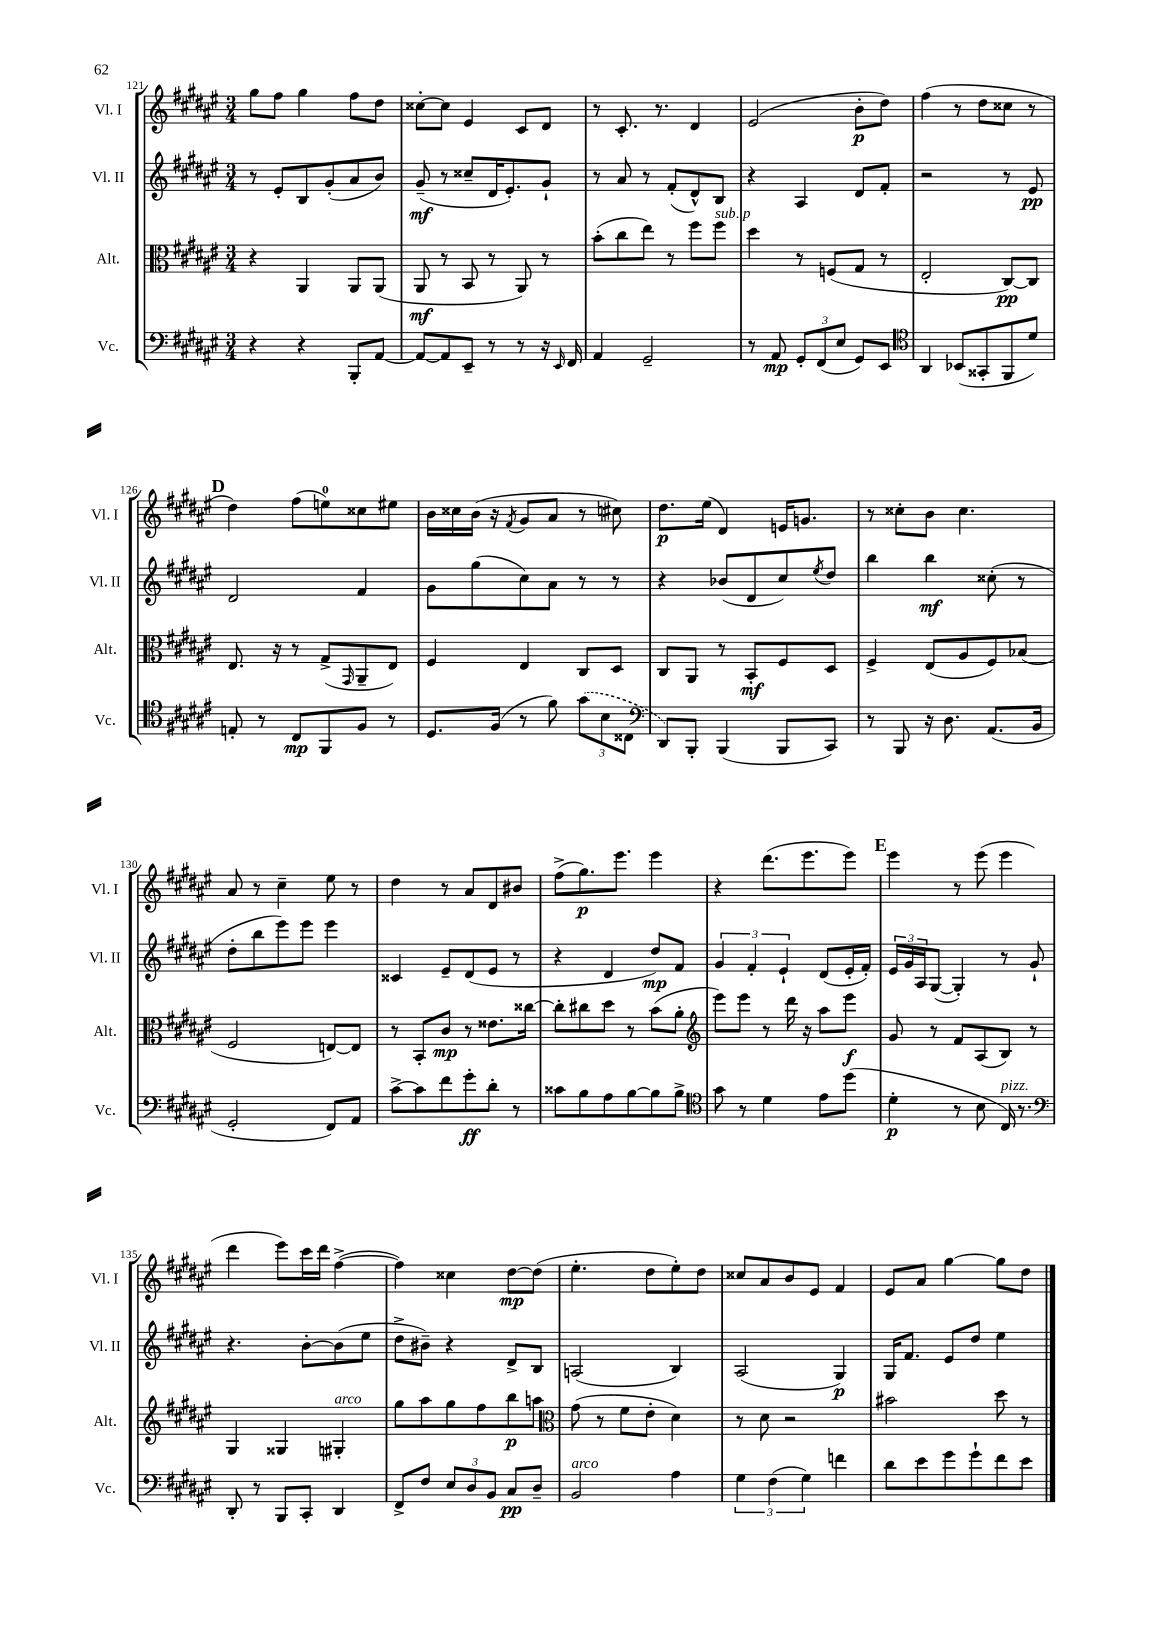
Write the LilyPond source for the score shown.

<<
\new StaffGroup <<
\new Staff = "s0" \with { instrumentName = "Vl. I" shortInstrumentName = "Vl. I" } {
    \clef treble \key fis \major \numericTimeSignature \time 3/4
    gis''8 fis''8 gis''4 fis''8 dis''8 |
    cisis''8~-. cisis''8 eis'4 cis'8 dis'8 |
    r8 cis'8.-. r8. dis'4 |
    eis'2( b'8-.\p dis''8) |
    fis''4( r8 dis''8 cisis''8 r8 |
    \mark \markup { \bold "D" } dis''4) fis''8( e''8-0) cisis''8 eis''8 |
    b'16 cisis''16 b'16( r16 \acciaccatura { fis'8 } gis'8 ais'8 r8 cis''8) |
    dis''8.\p eis''16( dis'4) e'16 g'8. |
    r8 cisis''8-. b'8 cisis''4. |
    ais'8 r8 cis''4-- eis''8 r8 |
    dis''4 r8 ais'8 dis'8 bis'8 |
    fis''8->( gis''8.\p) eis'''8. eis'''4 |
    r4 dis'''8.( eis'''8. eis'''8) |
    \mark \markup { \bold "E" } eis'''4 r8 eis'''8( eis'''4 |
    dis'''4 eis'''8) cis'''16 dis'''16 fis''4~->( |
    fis''4) cisis''4 dis''8~\mp dis''8( |
    eis''4.-. dis''8 eis''8-.) dis''8 |
    cisis''8 ais'8 b'8 eis'8 fis'4 |
    eis'8 ais'8 gis''4~ gis''8 dis''8 \bar "|." |
}
\new Staff = "s1" \with { instrumentName = "Vl. II" shortInstrumentName = "Vl. II" } {
    \clef treble \key fis \major \numericTimeSignature \time 3/4
    r8 eis'8-. b8 gis'8-.( ais'8 b'8) |
    gis'8--\mf( r8 cisis''8-- dis'16 eis'8.-.) gis'8-! |
    r8 ais'8 r8 fis'8-.( dis'8-^) b8 |
    r4 ais4 dis'8 fis'8-. |
    r2 r8 eis'8\pp |
    \mark \markup { \bold "D" } dis'2 fis'4 |
    gis'8 gis''8( cis''8) ais'8 r8 r8 |
    r4 bes'8( dis'8 cis''8) \acciaccatura { eis''8 } dis''8 |
    b''4 b''4\mf cisis''8-.( r8 |
    dis''8-. b''8 eis'''8) eis'''8 eis'''4 |
    cisis'4 eis'8-- dis'8( eis'8 r8 |
    r4 dis'4 dis''8\mp) fis'8 |
    \tuplet 3/2 { gis'4 fis'4-. eis'4-! } dis'8( eis'16-. fis'16-.) |
    \mark \markup { \bold "E" } \tuplet 3/2 { eis'16 gis'16 ais16 } gis8~( gis4-.) r8 gis'8-! |
    r4. b'8~-. b'8( eis''8 |
    dis''8-> bis'8--) r4 dis'8-> b8 |
    a2( b4) |
    ais2( gis4\p) |
    gis16 fis'8. eis'8 dis''8 eis''4 \bar "|." |
}
\new Staff = "s2" \with { instrumentName = "Alt." shortInstrumentName = "Alt." } {
    \clef alto \key fis \major \numericTimeSignature \time 3/4
    r4 ais,4 ais,8 ais,8( |
    ais,8\mf r8 b,8 r8 ais,8) r8 |
    b'8-.( cis''8 eis''8) r8 fis''8 fis''8^\markup { \italic "sub. p" } |
    dis''4 r8 f8( gis8 r8 |
    eis2-. cis8~\pp) cis8 |
    \mark \markup { \bold "D" } eis8. r16 r8 gis8->( \grace { gis,16 } ais,8-- eis8) |
    fis4 eis4 cis8 dis8 |
    cis8 ais,8 r8 b,8-.\mf fis8 dis8 |
    fis4-> eis8( ais8 fis8) bes8( |
    fis2 e8~) e8 |
    r8 b,8-. cis'8\mp r8 eisis'8. cisis''16~ |
    cisis''8-. cis''8 dis''8 r8 b'8( ais'8-. |
    \clef treble eis'''8) eis'''8 r8 dis'''16 r16 ais''8 eis'''8\f |
    \mark \markup { \bold "E" } gis'8 r8 fis'8 ais8( b8) r8 |
    gis4 gisis4 gis4-.^\markup { \italic "arco" } |
    gis''8 ais''8 gis''8 fis''8 b''8\p a''8 |
    \clef alto gis'8( r8 fis'8 eis'8-. dis'4) |
    r8 dis'8 r2 |
    bis'2 dis''8 r8 \bar "|." |
}
\new Staff = "s3" \with { instrumentName = "Vc." shortInstrumentName = "Vc." } {
    \clef bass \key fis \major \numericTimeSignature \time 3/4
    r4 r4 b,,8-. ais,8~ |
    ais,8~ ais,8 eis,8-- r8 r8 r16 \grace { eis,16 } fis,16 |
    ais,4 gis,2-- |
    r8 ais,8\mp \tuplet 3/2 { gis,8-. fis,8( eis8 } gis,8) eis,8 |
    \clef tenor ais,4 bes,8( gisis,8-. fis,8 dis'8) |
    \mark \markup { \bold "D" } e8-. r8 cis8\mp fis,8 fis8 r8 |
    dis8. fis16( r8 fis'8) \tuplet 3/2 { \once \slurDashed gis'8( b8 cisis8 } |
    \clef bass dis,8) b,,8-. b,,4( b,,8 cis,8) |
    r8 b,,8 r16 dis8. ais,8.( b,16 |
    gis,2-. fis,8) ais,8 |
    cis'8~-> cis'8 fis'8 gis'8-.\ff dis'8-. r8 |
    cisis'8 b8 ais8 b8~ b8 b8-> |
    \clef tenor gis'8 r8 dis'4 eis'8 dis''8( |
    \mark \markup { \bold "E" } dis'4-.\p r8 b8 cis16^\markup { \italic "pizz." }) r8. |
    \clef bass dis,8-. r8 b,,8 cis,8-. dis,4 |
    fis,8-> fis8 \tuplet 3/2 { eis8 dis8 b,8 } cis8\pp dis8-- |
    b,2^\markup { \italic "arco" } ais4 |
    \tuplet 3/2 { gis4 fis4( gis4) } f'4 |
    dis'8 eis'8 gis'8 gis'8-! fis'8 eis'8 \bar "|." |
}
>>
>>
\layout { \context { \Score currentBarNumber = #121 } }
